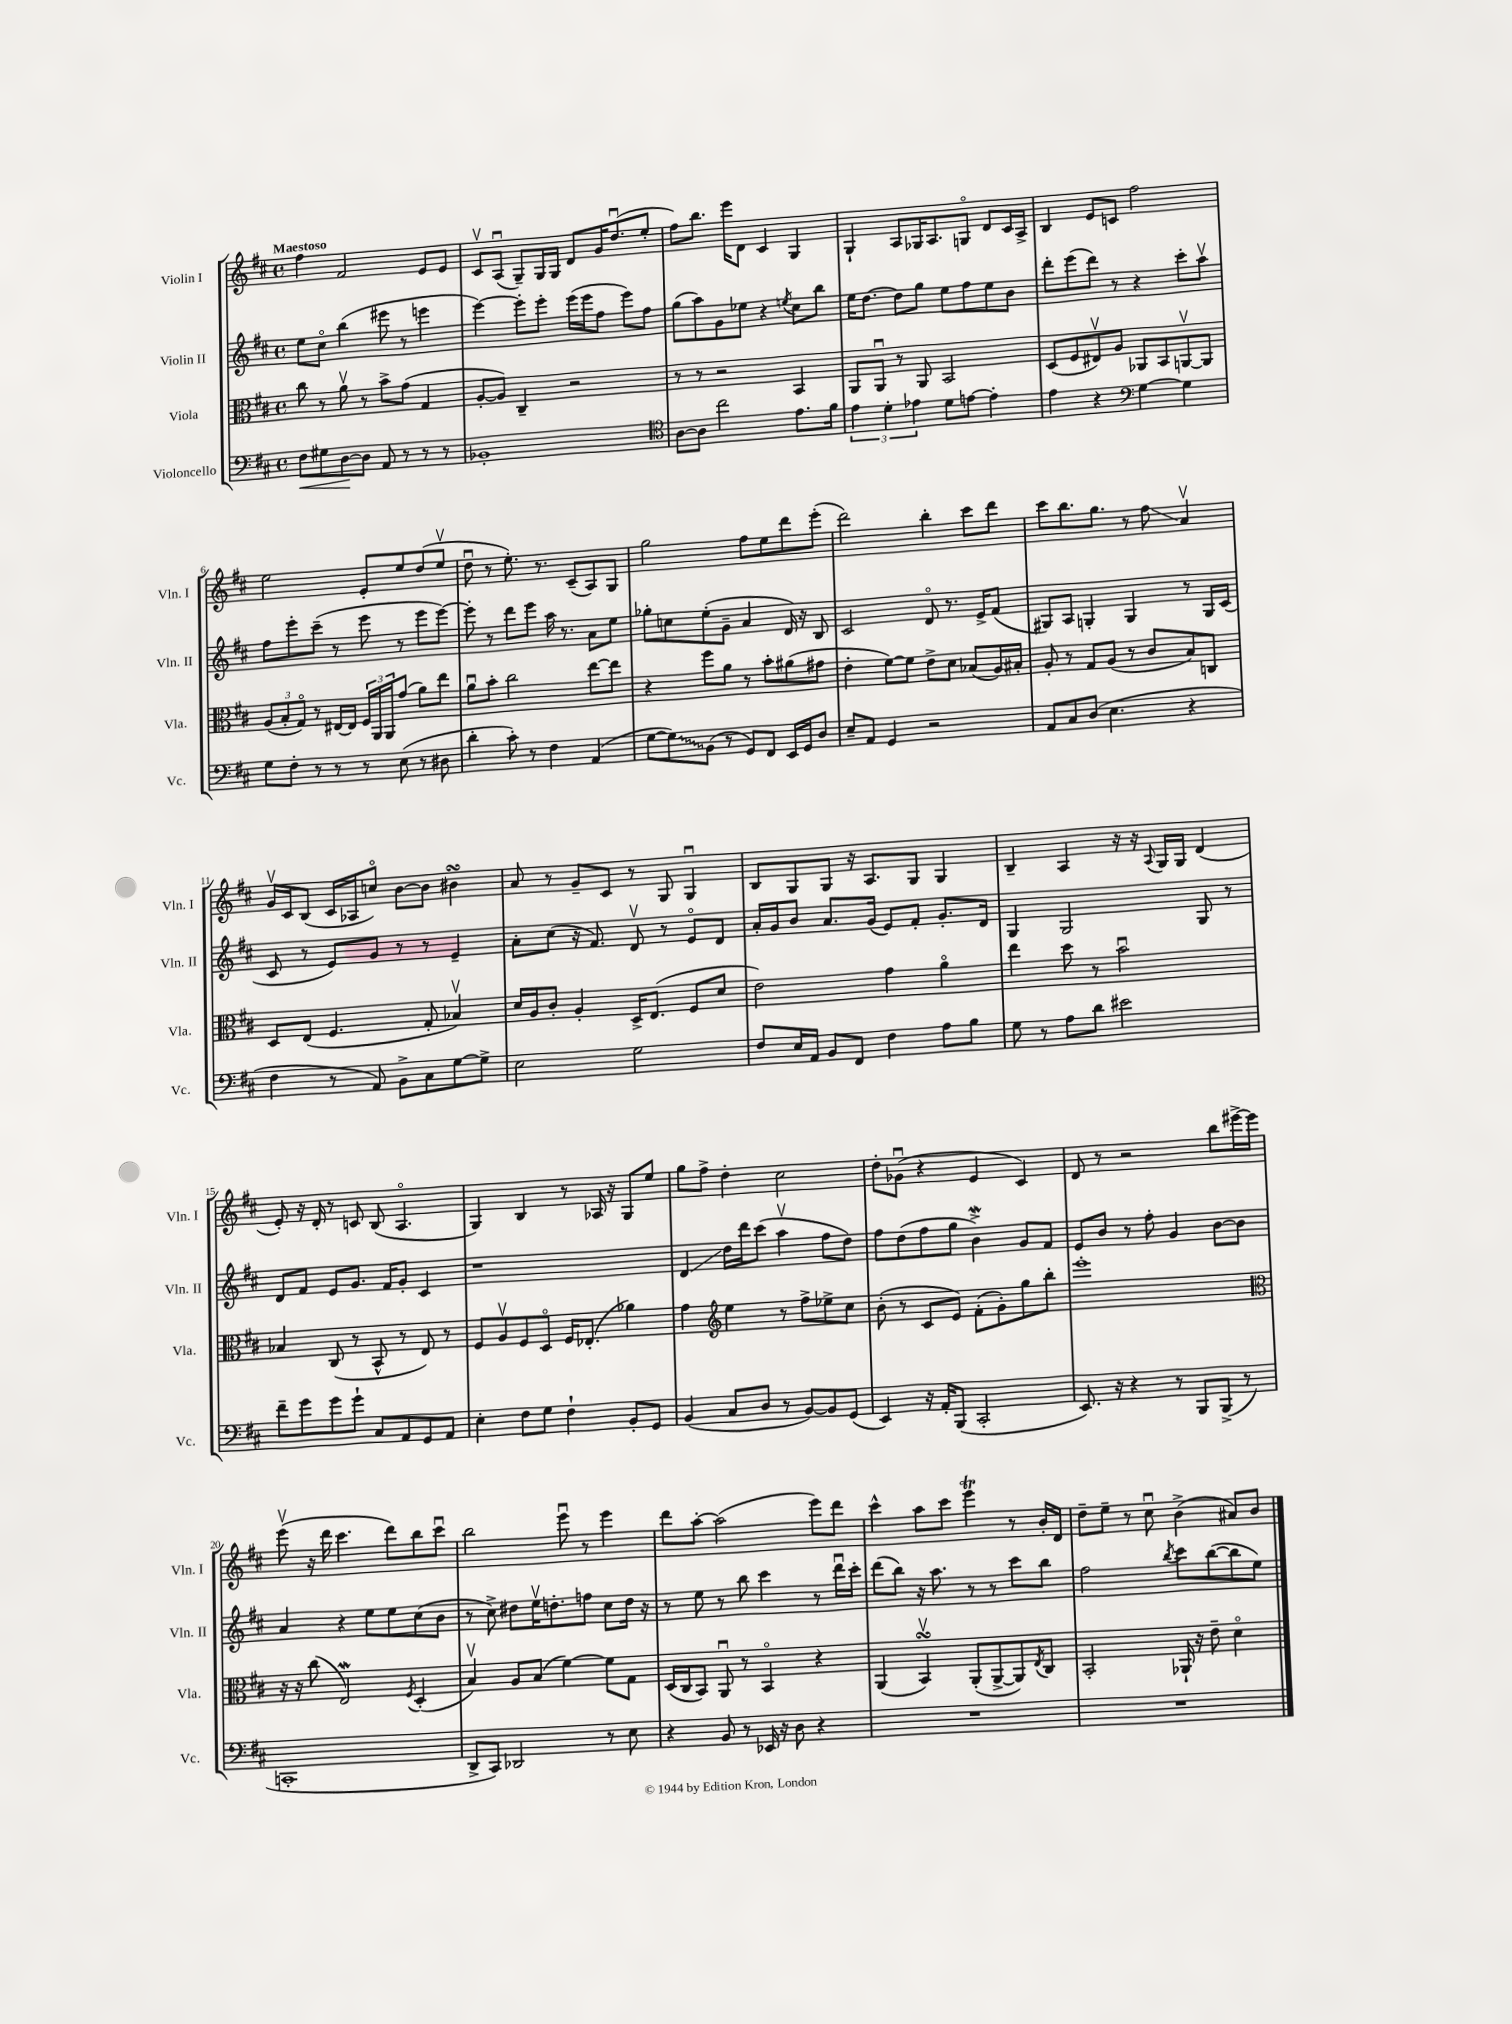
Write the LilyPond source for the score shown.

<<
\new StaffGroup <<
\new Staff = "s0" \with { instrumentName = "Violin I" shortInstrumentName = "Vln. I" } {
    \clef treble \key d \major \defaultTimeSignature \time 4/4 \tempo "Maestoso"
    fis''4 fis'2 e'8 e'8 |
    cis'8\upbow a8\downbow( g8--) g16 g16 d'8 g'16 d''8.\downbow( e''8-. |
    fis''8) b''8. e'''16 d'8 cis'4 g4 |
    g4-! a8 ges16 a8. g8\flageolet d'8 cis'16 a16-> |
    b4 e'8 c'8 fis''2 |
    e''2 e'8-. e''8 d''8( e''8\upbow |
    d''8\downbow r8 e''8.-.) r8. cis'8--( a8) g8 |
    g''2 fis''8 e''8 d'''8 e'''8-.( |
    d'''2) b''4-. cis'''8 d'''8 |
    cis'''8 b''8. g''8. r8 fis''8\glissando a'4\upbow |
    g'16\upbow cis'16 b8( cis'16 aes16 c''8\flageolet) b'8~ b'8 bis'4\turn |
    a'8 r8 g'8-- cis'8 r8 g8 g4\downbow |
    b8 g8 g8 r16 a8. g8 g4 |
    b4-- a4 r16 r16 \appoggiatura { a8 } g16 g16 d'4( |
    e'8-.) r16 d'16-. r8 c'8 b8( a4.\flageolet |
    g4) b4 r8 aes16 r16 g8 e''8 |
    g''8 fis''8-> d''4-. cis''2 |
    d''8-. ges'8\downbow( r4 e'4 cis'4) |
    d'8 r8 r2 b''8 eis'''16~-> eis'''16 |
    e'''8\upbow( r16 d'''16 cis'''4. d'''8) b''8 cis'''8\downbow |
    b''2 e'''8\downbow r8 e'''4 |
    d'''8 a''8~-. a''2( e'''8) d'''8 |
    cis'''4-^ a''8 cis'''8 e'''4\trill r8 b'16-. d'16 |
    d''8-- e''8-- r8 cis''8\downbow b'4->( ais'8) b'8 \bar "|." |
}
\new Staff = "s1" \with { instrumentName = "Violin II" shortInstrumentName = "Vln. II" } {
    \clef treble \key d \major \defaultTimeSignature \time 4/4
    e''8 cis''8\flageolet b''4( eis'''8 r8 e'''4 |
    e'''4~) e'''8-. e'''8-. e'''16( e'''16 fis''8 e'''8) fis''8 |
    g''8( a''8) g'8 ees''8 r4 \acciaccatura { e''8 } cis''8 b''8 |
    e''16 d''8.~ d''8 g''8 e''8 fis''8 e''8 b'8 |
    d'''8-. e'''8( d'''8) r8 r4 cis'''8-. a''8\upbow |
    fis''8 e'''8-. cis'''8--( r8 e'''8 r8 e'''8 e'''8~) |
    e'''8-. r8 d'''8 e'''8 a''16 r8. a'8 e''8 |
    ges''8-. c''8 e''8-.( g'8-- a'4 d'16) r16 b8 |
    cis'2 d'8\flageolet r8. e'16-> fis'8( |
    gis8) a8 g4-. g4 r8 g16 cis'16( |
    cis'8 r8 e'8) g'8 r8 r8 e'4-- |
    a'8-. cis''8( r16 fis'8.) d'8\upbow r8 e'8\flageolet d'8 |
    a'16-. g'16 b'8 a'8. g'16( e'8) fis'8-. g'8.-. d'16 |
    g4 g2 g8 r8 |
    d'8 fis'8 e'8 g'8. fis'16 g'8-. cis'4 |
    r1 |
    d'4\glissando d''16 d'''16 cis'''8( a''4\upbow fis''8 d''8) |
    fis''8 d''8( fis''8 g''8 b'4->\mordent) g'8 fis'8 |
    e'8 b'8 r8 fis''8-. g'4 b'8~ b'8 |
    a'4 r4 e''8 e''8 cis''8( b'8 |
    r8 cis''8->) dis''8 e''16\upbow d''8.-. f''8 cis''8 d''16 r16 |
    r8 e''8 r8 b''8 cis'''4 r8 d'''16\downbow cis'''16-. |
    d'''8( b''8) r16 a''8. r8 r8 cis'''8 b''8 |
    fis''2 \acciaccatura { b''8 } cis'''8 b''8~( b''8 e''8) \bar "|." |
}
\new Staff = "s2" \with { instrumentName = "Viola" shortInstrumentName = "Vla." } {
    \clef alto \key d \major \defaultTimeSignature \time 4/4
    cis''8 r8 a'8\upbow r8 b'8-> g'8( g4 |
    a8~-. a8) cis4-- r2 |
    r8 r8 r2 b,4 |
    a,8 a,8\downbow r8 a,8 b,2 |
    d8( fis8 eis8\upbow) a8 aes,8 b,8 a,8~\upbow a,8 |
    \tuplet 3/2 { a8( b8-. g8\flageolet) } r8 eis16~ eis16 \tuplet 3/2 { fis16 a,16 a,16 } g'8( a'8) e''8 |
    a'8\downbow b'8-. cis''2 e''8~ e''8 |
    r4 fis''8 a'8 r8 b'8-. ais'8( gis'8 |
    e'4-. fis'8~) fis'8 e'8-> d'8 bes8( a16) bis16-. |
    a8-. r8 g8 a8( r8 cis'8 b8) c8 |
    d8 e8( fis4. g8-. bes4\upbow) |
    d'16 a16 cis'8-. a4-. d16-> e8.( fis8 d'8 |
    e'2) g'4 a'4\flageolet |
    e''4 d''8 r8 b'2\downbow |
    bes4 cis8( r8 b,8-^ r8 e8) r8 |
    fis8 a8\upbow fis8 d8\flageolet fis16 ees8.-.( aes'4) |
    g'4 \clef treble e''4 r8 fis''8-> ees''8-> cis''8 |
    b'8-.( r8 cis'8 e'8) fis'8-.( g'8-.) g''8 b''8-. |
    e'''1-. |
    \clef alto r16 r16 cis''8( e2\mordent) \acciaccatura { fis8 } d4-.( |
    b4\upbow) a8 b8( fis'4~) fis'8 g8 |
    d16( cis16 b,8) a,8\downbow r8 b,4\flageolet r4 |
    a,4( b,4\upbow\turn) a,8-.( a,8~-> a,8) \acciaccatura { e8 } cis8 |
    b,2-. aes,16-! r16 e'8-- d'4\flageolet \bar "|." |
}
\new Staff = "s3" \with { instrumentName = "Violoncello" shortInstrumentName = "Vc." } {
    \clef bass \key d \major \defaultTimeSignature \time 4/4
    fis8\< gis8 d8~\! d8 a,8 r8 r8 r8 |
    bes,1-. |
    \clef tenor a8~ a8 cis''2 e'8. fis'16 |
    \tuplet 3/2 { e'4 d'4-. ees'4 } d'8 e'8~ e'4-. |
    e'4 r4 \clef bass g4~ g4 |
    g8 fis8-. r8 r8 r8 e8( r8 dis8 |
    d'4-. cis'8-.) r8 fis4 a,4( |
    g8~ \once \override Glissando.style = #'zigzag g8\glissando) b,8( r8 g,8) fis,8 e,16 g,16 d8 |
    e8-- a,8 g,4 r2 |
    a,8 cis8 d8( e4. r4 |
    fis4 r8 a,8) b,8-> cis8 g8~ g8-> |
    e2 g2 |
    fis8 e16 a,16 b,8 fis,8 fis4 a8 b8 |
    g8 r8 a8 d'8 eis'2 |
    fis'8-- g'8 g'8 g'8-! cis8 a,8 g,8 a,8 |
    e4-. fis8 g8 fis4-! b,8-. g,8 |
    b,4( cis8 d8 r8 b,8~) b,8 g,8( |
    e,4) r16 a,16-. b,,8( cis,2-. |
    e,8.) r16 r4 r8 b,,8 b,,8->( r8 |
    c,1-. |
    d,8-> cis,8) des,2 r8 e8 |
    r4 b,8 r8 ees,16 r16 d8 r4 |
    R1 |
    R1 \bar "|." |
}
>>
>>
